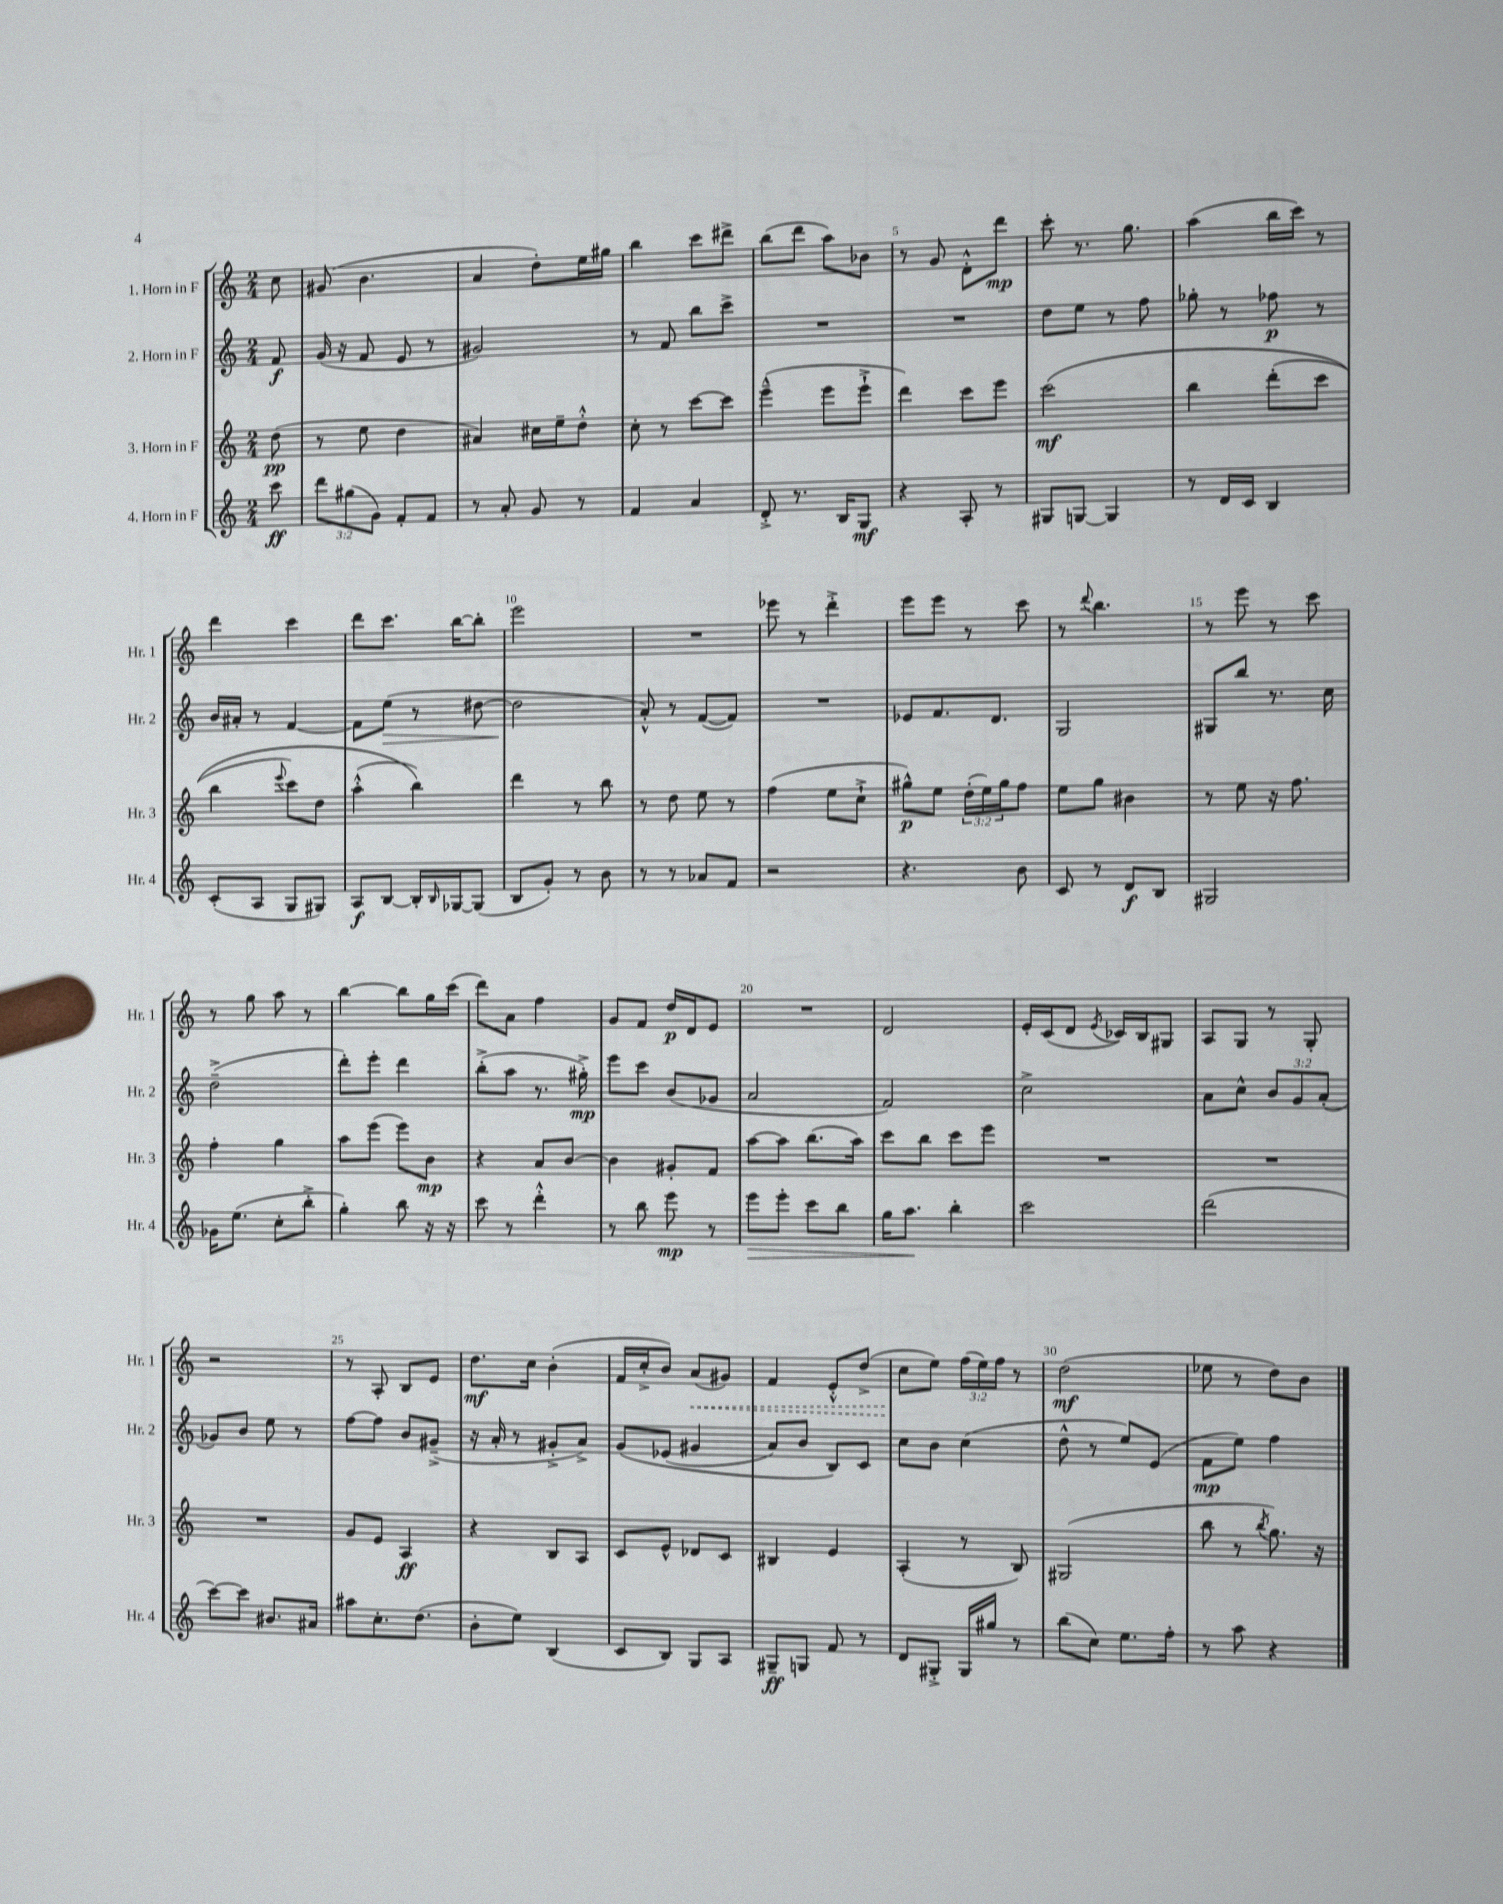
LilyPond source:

<<
\new StaffGroup <<
\new Staff = "s0" \with { instrumentName = "1. Horn in F" shortInstrumentName = "Hr. 1" } {
    \clef treble \key c \major \numericTimeSignature \time 2/4 \override Staff.TupletNumber.text = #tuplet-number::calc-fraction-text \partial 8
    c''8 |
    gis'8( b'4. |
    a'4 d''8-.) e''16 gis''16 |
    b''4 c'''8 dis'''8-> |
    b''8( d'''8 a''8) bes'8 |
    r8 g'8 d'8-.-^ d'''8\mp |
    c'''8-. r8. g''8. |
    a''4( b''16 c'''16) r8 |
    d'''4 c'''4 |
    d'''8 c'''8. b''16~ b''8-. |
    e'''2 |
    R2 |
    ees'''8 r8 d'''4-.-> |
    e'''8 e'''8 r8 c'''8 |
    r8 \appoggiatura { d'''8 } b''4. |
    r8 e'''8 r8 c'''8 |
    r8 g''8 a''8 r8 |
    b''4~ b''8 g''16 c'''16( |
    d'''8) a'8 f''4 |
    g'8 f'8 d''16\p d'16 e'8 |
    R2 |
    d'2 |
    e'16-. c'16( d'8 \acciaccatura { e'8 } ces'16) b16 gis8 |
    a8 g8 r8 g8-. |
    r2 |
    r8 a8-. b8 e'8 |
    d''8.\mf c''16 b'4-.( |
    f'16 c''16-.-> b'8) \once \override Hairpin.style = #'dashed-line a'8\<( gis'8) |
    f'4 e'8-.-^ d''8->( |
    c''8\! e''8) \tuplet 3/2 { f''16( e''16) f''16 } r8 |
    d''2\mf( |
    ees''8 r8 d''8) b'8 \bar "|." |
}
\new Staff = "s1" \with { instrumentName = "2. Horn in F" shortInstrumentName = "Hr. 2" } {
    \clef treble \key c \major \numericTimeSignature \time 2/4 \override Staff.TupletNumber.text = #tuplet-number::calc-fraction-text \partial 8
    f'8\f |
    g'16( r16 f'8 e'8 r8 |
    gis'2) |
    r8 f'8 b''8 c'''8-> |
    R2 |
    R2 |
    d''8 e''8 r8 f''8 |
    ges''8-. r8 fes''8\p r8 |
    b'16 ais'16-. r8 f'4~ |
    f'8 e''8\>( r8 dis''8~ |
    dis''2\! |
    a'8-.-^) r8 f'8~( f'8) |
    R2 |
    ees'8 f'8. d'8. |
    g2 |
    gis8 b''8 r8. c''16 |
    d''2--->( |
    d'''8-.) e'''8-. d'''4 |
    b''8-.->( a''8 r8. gis''16-.->\mp) |
    e'''8 c'''8 b'8( ges'8 |
    a'2 |
    f'2) |
    c''2-> |
    a'8 c''8-^ \tuplet 3/2 { b'8 g'8 a'8-.( } |
    ges'8) b'8 e''8 r8 |
    f''8~ f''8 b'8 gis'8--->( |
    r16 a'16-. r8 gis'8-.-> a'8->) |
    g'8\( ees'8( gis'4 |
    a'8) b'8 b8\) c'8 |
    c''8 b'8 c''4( |
    d''8-^ r8 e''8) e'8( |
    f'8\mp e''8) f''4 \bar "|." |
}
\new Staff = "s2" \with { instrumentName = "3. Horn in F" shortInstrumentName = "Hr. 3" } {
    \clef treble \key c \major \numericTimeSignature \time 2/4 \override Staff.TupletNumber.text = #tuplet-number::calc-fraction-text \partial 8
    d''8\pp( |
    r8 e''8 d''4 |
    ais'4) cis''16 e''16-- d''8-.-^ |
    c''8-. r8 c'''8~ c'''8 |
    e'''4---^( e'''8 e'''8-!-> |
    d'''4) c'''8 e'''8 |
    c'''2\mf\( |
    b''4 d'''8-.( c'''8 |
    b''4 \appoggiatura { e'''8 } c'''8) d''8 |
    a''4-.-^( b''4)\) |
    d'''4 r8 b''8 |
    r8 d''8 e''8 r8 |
    f''4( e''8 c''8-!-> |
    gis''8-^\p) e''8 \tuplet 3/2 { d''16-.( e''16) gis''16 } f''8 |
    e''8 g''8 bis'4 |
    r8 e''8 r16 f''8. |
    f''4-. g''4 |
    a''8 e'''8( e'''8) b'8\mp |
    r4 a'8 b'8~ |
    b'4 gis'8-. f'8 |
    a''8~ a''8 b''8.( a''16) |
    c'''8 b''8 c'''8 e'''8 |
    R2 |
    R2 |
    R2 |
    g'8 e'8 a4\ff |
    r4 b8 a8 |
    c'8 e'8-^ des'8 c'8 |
    bis4 e'4 |
    a4-.( r8 b8) |
    gis2( |
    b''8 r8 \acciaccatura { b''8 } g''8.) r16 \bar "|." |
}
\new Staff = "s3" \with { instrumentName = "4. Horn in F" shortInstrumentName = "Hr. 4" } {
    \clef treble \key c \major \numericTimeSignature \time 2/4 \override Staff.TupletNumber.text = #tuplet-number::calc-fraction-text \partial 8
    c'''8\ff |
    \tuplet 3/2 { d'''8 gis''8( g'8) } f'8-. f'8 |
    r8 a'8-. g'8 r8 |
    f'4 a'4 |
    d'8-.-> r8. b16 g8\mf |
    r4 a8-. r8 |
    gis8 g8~ g4 |
    r8 d'16 c'16 b4 |
    c'8-.( a8 g8 gis8) |
    a8\f b8~ b16-. \grace { b16 } ges16~ ges8( |
    b8 g'8-.) r8 b'8 |
    r8 r8 aes'8 f'8 |
    r2 |
    r4. b'8 |
    c'8 r8 d'8\f b8 |
    gis2 |
    ges'16 e''8.( c''8-. b''8-.-> |
    g''4-.) b''8 r16 r16 |
    c'''8 r8 d'''4-.-^ |
    r8 b''8 e'''8\mp r8 |
    e'''8\> e'''8-. c'''8 b''8 |
    g''16 a''8.\! b''4-. |
    c'''2 |
    d'''2( |
    c'''8~) c'''8 bis'8. ais'16 |
    ais''8 c''8.-. d''8.( |
    b'8-. e''8) b4( |
    c'8 b8) g8 a8 |
    gis8--\ff g8 f'8 r8 |
    d'8 gis8-.-> gis16 gis''16 r8 |
    b''8( c''8) e''8. f''16-. |
    r8 a''8 r4 \bar "|." |
}
>>
>>
\layout { \context { \Score \override BarNumber.break-visibility = ##(#f #t #t) barNumberVisibility = #(every-nth-bar-number-visible 5) } }
